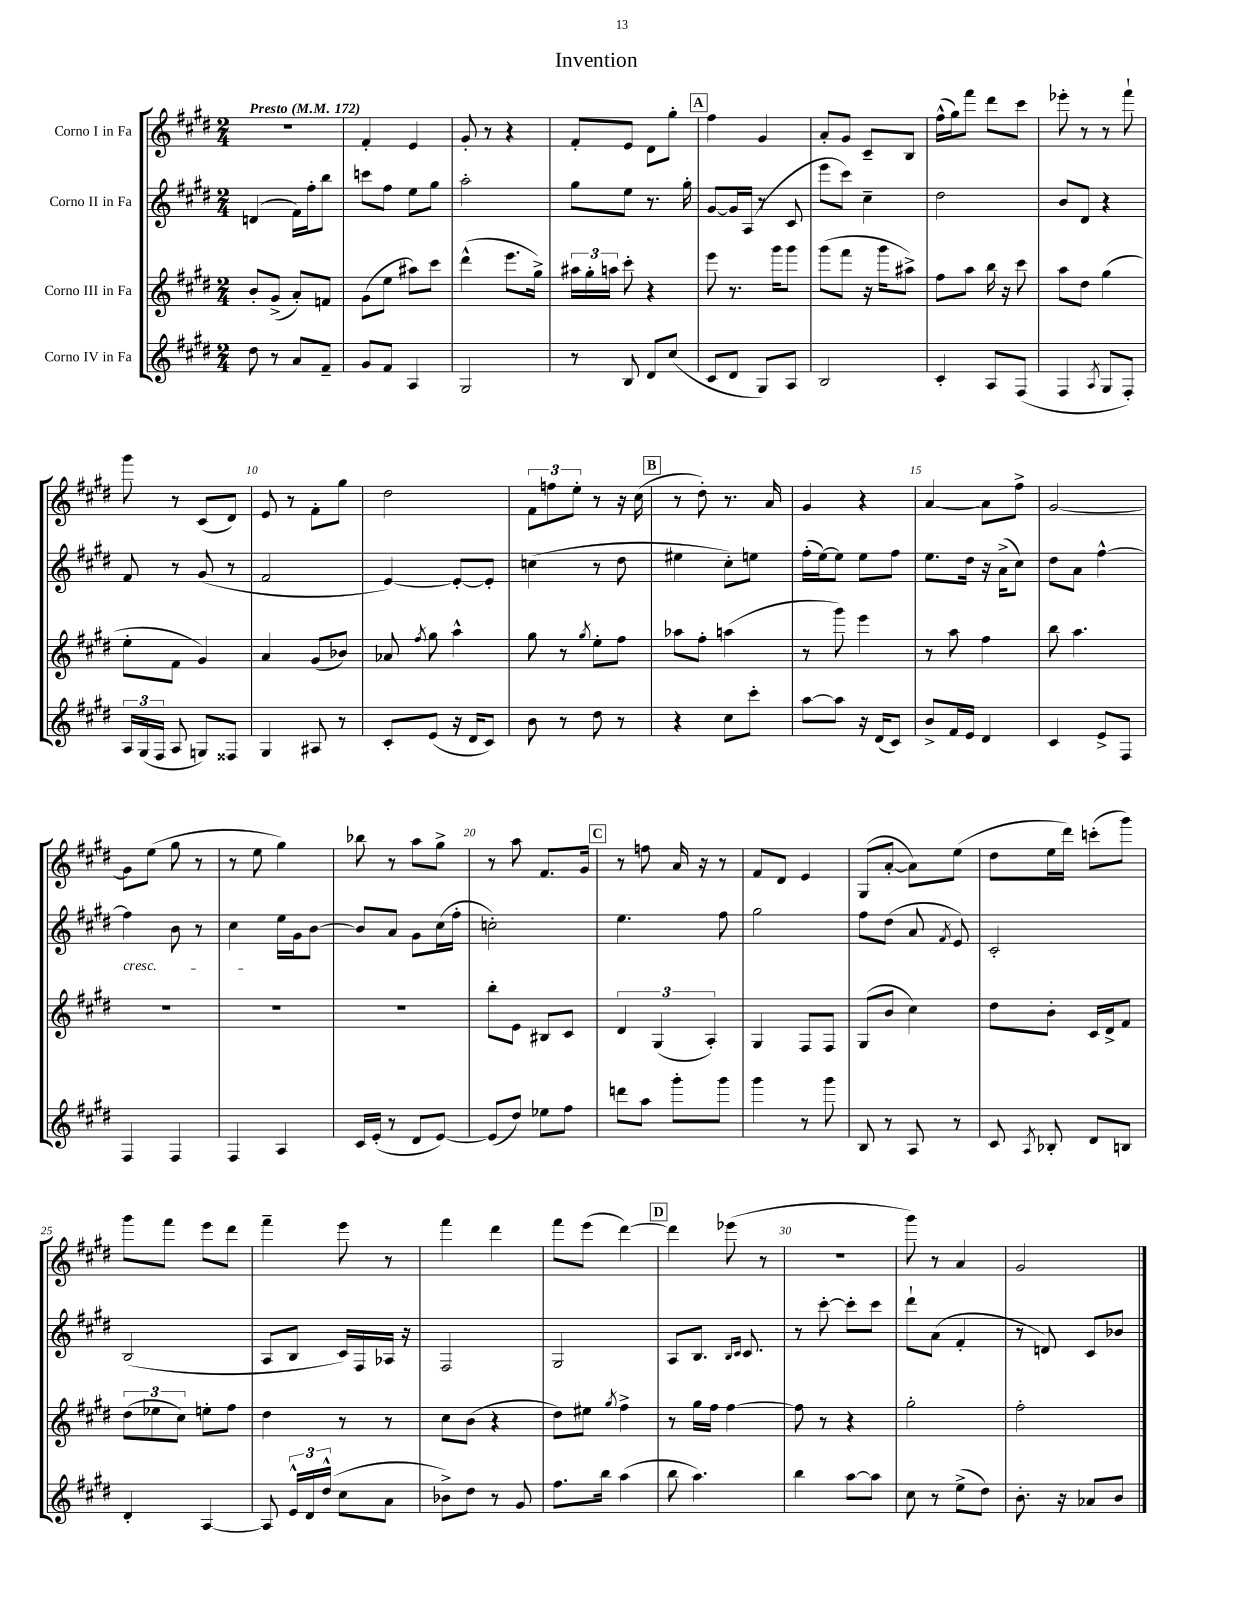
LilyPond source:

\header { title = "Invention" }
<<
\new StaffGroup <<
\new Staff = "s0" \with { instrumentName = "Corno I in Fa" } {
    \clef treble \key e \major \numericTimeSignature \time 2/4 \tempo "Presto" 4 = 172
    \autoBeamOff R2 |
    fis'4-. e'4 |
    gis'8-. r8 r4 |
    fis'8[-. e'8] dis'8[ gis''8]-. |
    \mark \markup { \box "A" } fis''4 gis'4 |
    a'8[-. gis'8] cis'8[-- b8] |
    fis''16[-^( gis''16) fis'''8] dis'''8[ cis'''8] |
    ees'''8-. r8 r8 fis'''8-! |
    gis'''8 r8 cis'8[( dis'8]) |
    e'8 r8 fis'8[-. gis''8] |
    dis''2 |
    \tuplet 3/2 { fis'8[ f''8 e''8]-. } r8 r16 cis''16( |
    \mark \markup { \box "B" } r8 dis''8-.) r8. a'16 |
    gis'4 r4 |
    a'4~ a'8[ fis''8]-> |
    gis'2~ |
    gis'8[ e''8]( gis''8 r8 |
    r8 e''8 gis''4) |
    bes''8 r8 a''8[ gis''8]-> |
    r8 a''8 fis'8.[ gis'16] |
    \mark \markup { \box "C" } r8 f''8 a'16 r16 r8 |
    fis'8[ dis'8] e'4 |
    gis8[( a'8]~-. a'8[) e''8]( |
    dis''8[ e''16 dis'''16]) c'''8[-.( gis'''8]) |
    gis'''8[ fis'''8] e'''8[ dis'''8] |
    fis'''4-- e'''8 r8 |
    fis'''4 dis'''4 |
    fis'''8[ e'''8]( dis'''4~) |
    \mark \markup { \box "D" } dis'''4 ees'''8( r8 |
    r2 |
    gis'''8) r8 a'4 |
    gis'2 \bar "|." |
}
\new Staff = "s1" \with { instrumentName = "Corno II in Fa" } {
    \clef treble \key e \major \numericTimeSignature \time 2/4
    \autoBeamOff d'4( fis'16[) fis''16-. b''8] |
    c'''8[ fis''8] e''8[ gis''8] |
    a''2-. |
    gis''8[ e''8] r8. gis''16-. |
    \mark \markup { \box "A" } gis'8[~ gis'16 a16]( r8 cis'8 |
    e'''8[ cis'''8]) cis''4-- |
    dis''2 |
    b'8[ dis'8] r4 |
    fis'8 r8 gis'8( r8 |
    fis'2 |
    e'4~) e'8[~-. e'8]-. |
    c''4( r8 dis''8 |
    \mark \markup { \box "B" } eis''4 cis''8[-.) e''8] |
    fis''16[-.( e''16~) e''8] e''8[ fis''8] |
    e''8.[ dis''16] r16 a'16[->( cis''8]) |
    dis''8[ a'8] fis''4~-^ |
    fis''4\cresc b'8 r8 |
    cis''4\! e''16[ gis'16 b'8]~ |
    b'8[ a'8] gis'8[ cis''16( fis''16]-. |
    c''2-.) |
    \mark \markup { \box "C" } e''4. fis''8 |
    gis''2 |
    fis''8[ dis''8]( a'8 \acciaccatura { fis'8 } e'8) |
    cis'2-. |
    b2( |
    a8[ b8] cis'16[) fis16 aes16] r16 |
    fis2 |
    gis2 |
    \mark \markup { \box "D" } a8[ b8.] \grace { b16[ cis'16] } cis'8. |
    r8 cis'''8~-. cis'''8[-. cis'''8] |
    dis'''8[-! a'8]( fis'4-. |
    r8 d'8) cis'8[ bes'8] \bar "|." |
}
\new Staff = "s2" \with { instrumentName = "Corno III in Fa" } {
    \clef treble \key e \major \numericTimeSignature \time 2/4
    \autoBeamOff b'8[-. gis'8]->( a'8[-.) f'8] |
    gis'8[( e''8] ais''8[) cis'''8] |
    dis'''4-^( e'''8.[ gis''16]->) |
    \tuplet 3/2 { ais''16[ gis''16-. a''16] } cis'''8-. r4 |
    \mark \markup { \box "A" } e'''8 r8. gis'''16[ gis'''8] |
    gis'''8[( fis'''8] r16 gis'''16[ ais''8]->) |
    fis''8[ a''8] b''16 r16 cis'''8 |
    a''8[ dis''8] gis''4( |
    e''8[-. fis'8] gis'4) |
    a'4 gis'8[( bes'8]) |
    aes'8 \acciaccatura { fis''8 } gis''8 a''4-^ |
    gis''8 r8 \acciaccatura { gis''8 } e''8[-. fis''8] |
    \mark \markup { \box "B" } aes''8[ fis''8]-. a''4( |
    r8 gis'''8) e'''4 |
    r8 a''8 fis''4 |
    b''8 a''4. |
    R2 |
    r2 |
    r2 |
    b''8[-. e'8] bis8[ cis'8] |
    \mark \markup { \box "C" } \tuplet 3/2 { dis'4 gis4( a4-.) } |
    gis4 fis8[ fis8] |
    gis8[( b'8] cis''4) |
    dis''8[ b'8]-. cis'16[ dis'16-> fis'8] |
    \tuplet 3/2 { dis''8[( ees''8 cis''8]) } e''8[-. fis''8] |
    dis''4 r8 r8 |
    cis''8[ b'8]( r4 |
    dis''8[) eis''8] \acciaccatura { gis''8 } fis''4-> |
    \mark \markup { \box "D" } r8 gis''16[ fis''16] fis''4~ |
    fis''8 r8 r4 |
    gis''2-. |
    fis''2-. \bar "|." |
}
\new Staff = "s3" \with { instrumentName = "Corno IV in Fa" } {
    \clef treble \key e \major \numericTimeSignature \time 2/4
    \autoBeamOff dis''8 r8 a'8[ fis'8]-- |
    gis'8[ fis'8] a4 |
    gis2 |
    r8 b8 dis'8[ cis''8]( |
    \mark \markup { \box "A" } cis'8[ dis'8] gis8[) a8] |
    b2 |
    cis'4-. a8[ fis8]( |
    fis4 \acciaccatura { a8 } gis8[ fis8]-.) |
    \tuplet 3/2 { a16[ gis16( fis16] } a8 g8[) fisis8] |
    gis4 ais8 r8 |
    cis'8[-. e'8]( r16 dis'16[ cis'8]) |
    b'8 r8 dis''8 r8 |
    \mark \markup { \box "B" } r4 cis''8[ cis'''8]-. |
    a''8[~ a''8] r16 dis'16[( cis'8]) |
    b'8[-> fis'16 e'16] dis'4 |
    cis'4 e'8[-> fis8] |
    fis4 fis4 |
    fis4 a4 |
    cis'16[ e'16]-.( r8 dis'8[ e'8]~) |
    e'8[( dis''8]) ees''8[ fis''8] |
    \mark \markup { \box "C" } d'''8[ a''8] gis'''8[-. gis'''8] |
    gis'''4 r8 gis'''8 |
    b8 r8 a8 r8 |
    cis'8 \acciaccatura { a8 } bes8-. dis'8[ b8] |
    dis'4-. a4~ |
    a8 \tuplet 3/2 { e'16[-^ dis'16 dis''16]-^( } cis''8[ a'8] |
    bes'8[->) dis''8] r8 gis'8 |
    fis''8.[ b''16] a''4( |
    \mark \markup { \box "D" } b''8 a''4.) |
    b''4 a''8[~ a''8] |
    cis''8 r8 e''8[->( dis''8]) |
    b'8.-. r16 aes'8[ b'8] \bar "|." |
}
>>
>>
\layout { \context { \Score \override BarNumber.break-visibility = ##(#f #t #t) barNumberVisibility = #(every-nth-bar-number-visible 5) } }
